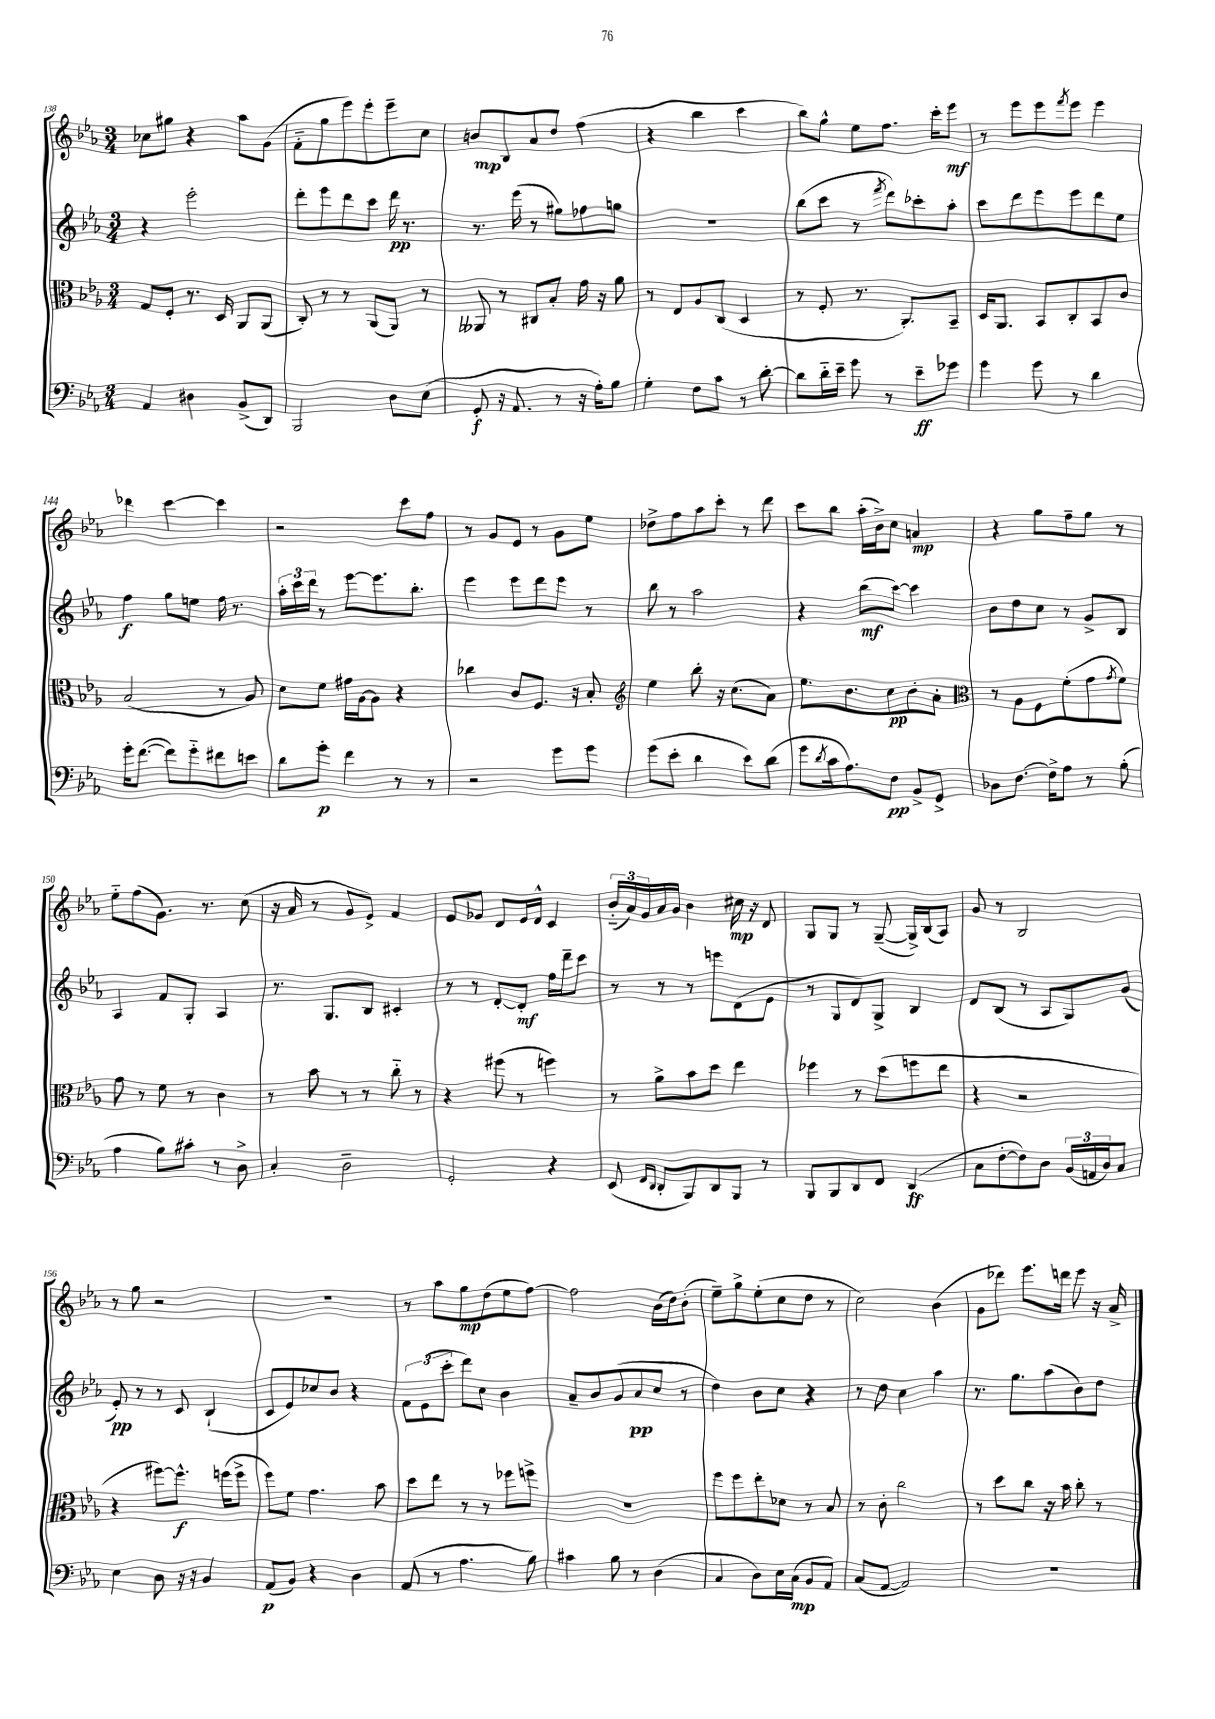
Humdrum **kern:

**kern	**kern	**kern	**kern
*staff4	*staff3	*staff2	*staff1
*clefF4	*clefC3	*clefG2	*clefG2
*k[b-e-a-]	*k[b-e-a-]	*k[b-e-a-]	*k[b-e-a-]
*M3/4	*M3/4	*M3/4	*M3/4
4AA-	8G	4r	8cc-
.	8F'	.	8gg#
4D#	8.r	2eee-'	4r
.	16D	.	.
(8BB-^	8AA-	.	8aa-
8DD)	(8AA-	.	(8g
=	=	=	=
2BBB-	8C')	8ddd'	8f'~
.	8r	8eee-	8gg
.	8r	8ddd	8eee-)
.	(8AA-	8ccc	8eee-'
8D	8AA-)	16ddd	8eee-~
.	.	8.r	.
(8E-	8r	.	8cc
=	=	=	=
8GG'	8AA--	8.r	8b
16r	8r	.	8B-
8.AA-	.	(16eee-	.
.	8C#	8r	8a-
8r	8B-'	8gg#)	8dd
16r	16g	8ff-	(4ff
16A-')	16r	.	.
8B-	8a-	8gg	.
=	=	=	=
4G'	8r	2.r	4r
.	8E-	.	.
8F	8A-	.	4bb-
8c	(8C	.	.
8r	4D	.	4ccc
[8d'	.	.	.
=	=	=	=
8d]	8r	(8bb-	8bb-)
16d'~	8F'	8ccc	8gg^^
16e-~	.	.	.
8g	8.r	8r	8ee-
.	.	8qfff	.
8r	.	8ddd)	8.ff
.	8.AA-')	.	.
8e-~	.	8ccc-'	.
.	.	.	16ccc'
8g-	8BB-~	8aa-'	8eee-
=	=	=	=
4g	16D	8ccc	8r
.	8.AA-	.	.
.	.	8ddd	8eee-
8g	8BB-	8eee-	8eee-
.	.	.	8qfff
8r	8C'	8eee-	8eee-
4d	8BB-	8ddd	4eee-
.	8c	8ee-	.
=	=	=	=
16g'	(2B-	4ff	4ddd-
([8.f	.	.	.
8f])	.	8gg	[4ccc
8g'~	.	8ee	.
8f#	8r	16ff	4ccc]
.	.	8.r	.
8e	8A-)	.	.
=	=	=	=
8d	8d	24aa-'	2r
.	.	24ccc	.
.	.	24ddd	.
8g'	8f	8r	.
4f	16g#	[8eee-	.
.	[16A-	.	.
.	8A-]	8.eee-]	.
8r	4r	.	8ccc
.	.	8.bb-'	.
8r	.	.	8ff
=	=	=	=
2r	4cc-	4eee-	8r
.	.	.	8g
.	8c	8eee-	8e-
.	8.F	8ddd	8r
8g	.	8eee-	8g
.	16r	.	.
8g	8B-'	8r	8ee-
=	=	=	=
*	*clefG2	*	*
(8g	4ee-	8bb-	8dd-^
8e-'	.	8r	8ff
4d	8bb-'	2aa-	8aa-
.	16r	.	8ccc'
.	(8.cc	.	.
8e-)	.	.	8r
(8d	8a-)	.	8ddd
=	=	=	=
8g	8.ee-	4r	8ccc
8qd	.	.	.
16c	.	.	8bb-
8.A-)	8.b-	.	.
.	.	(8bb-	(16aa-'
.	.	.	16b-^)
8F	8cc	[8ccc)	8cc
8BB-^	8b-'	4ccc]	4a
8GG^	8a-'	.	.
=	=	=	=
*	*clefC3	*	*
8D-	8r	8b-	4r
[8.F	8A-	8dd	.
.	8F	8cc	8gg
16F^]	.	.	.
8A-	(8f'	8r	8ff~
8r	8g	8g^	8gg
.	8qg	.	.
(8B-'	8f)	8B-	8r
=	=	=	=
4A-	8g	4A-	8ee-'~
.	8r	.	(8ff
8B-)	8f	8f	8.g)
8c#'	8r	8G'	.
.	.	.	8.r
8r	4c	4A-	.
8D^	.	.	(8cc
=	=	=	=
4C'	8r	8.r	16r
.	.	.	16a-
.	8b-	.	8r
.	.	8.G	.
2D~	8r	.	8g
.	8r	8B-	8e-^)
.	8cc'~	4c#'	4f
.	8r	.	.
=	=	=	=
2GG'	4r	8r	8e-
.	.	8r	8g-
.	(8ff#	[8d'	8d
.	8r	8d']	16e-
.	.	.	16d^^
4r	4ff)	16ff	4c
.	.	16ddd~	.
.	.	8ccc	.
=	=	=	=
(8EE-	8r	8r	(24b-'~
.	.	.	24a-)
.	.	.	24g
16qqFF	.	.	.
16qqDD	.	.	.
8DD'	8a-^	8r	16a-
.	.	.	16g
8BBB-)	8b-	8r	4b-
8DD	8dd	8eee	.
8BBB-	4ee-	(8d	16cc#
.	.	.	16r
8r	.	8e-	8d
=	=	=	=
8BBB-	4ff-	8r	8G
8BBB-	.	8G	8G
8DD	8r	8d)	8r
8FF	(8dd	8G^	([8G~
(4DD	8ff	4B-	16G^])
.	.	.	(16B-
.	8ee-	.	8A-)
=	=	=	=
8C	4r	8d	8g
[8F'	.	(8B-	8r
8F])	2r	8r	2B-
8D	.	8A-	.
(24BB-	.	8G)	.
24AA	.	.	.
24D)	.	.	.
8C	.	(8g	.
=	=	=	=
4E-	4r	8e-')	8r
.	.	8r	8gg
8D	[8ff#)	8r	2r
16r	8.ff#^^]	8c	.
16r	.	.	.
4BB-	.	(4B-`	.
.	(16ff	.	.
.	8ff^	.	.
=	=	=	=
(8AA-	8ff)	8c	2.r
8BB-)	8f	8e-)	.
4r	4.g	8cc-	.
.	.	8b-	.
4D	.	4r	.
.	8b-	.	.
=	=	=	=
(8AA-	8dd	12f	8r
.	.	(12e-	.
8r	8ee-	.	8aa-
.	.	12ccc'	.
4.A-	8r	8ddd)	8gg
.	8r	8cc	(8dd
.	8ff-	4b-	8ee-
8B-)	8ff^	.	[8ff)
=	=	=	=
4c#	2.r	8a-~	2ff]
.	.	8b-	.
8B-	.	(8g	.
8r	.	8a-	.
(4D	.	8cc	(16b-
.	.	.	16dd)
.	.	8r	(8b-'
=	=	=	=
4C	8ff	4dd)	8ee-~)
.	8ff	.	8gg^
8D)	8ee-'	8b-	(8ee-'
16E-	8d-	8cc	8cc
(16C	.	.	.
8BB-	8r	4r	8dd
8AA-)	8B-	.	8r
=	=	=	=
(8C	8r	8r	2cc)
[8AA-	8c'	8dd	.
2AA-])	2cc	4cc	.
.	.	4aa-	(4b-
=	=	=	=
2.r	8r	8.r	8g
.	8dd	.	8ddd-)
.	.	8.gg	.
.	8cc	.	8.eee-
.	16r	(8aa-	.
.	16b-	.	16ddd
.	8cc'	8b-)	8eee-
.	8r	8dd	16r
.	.	.	16a-^
==	==	==	==
*-	*-	*-	*-
